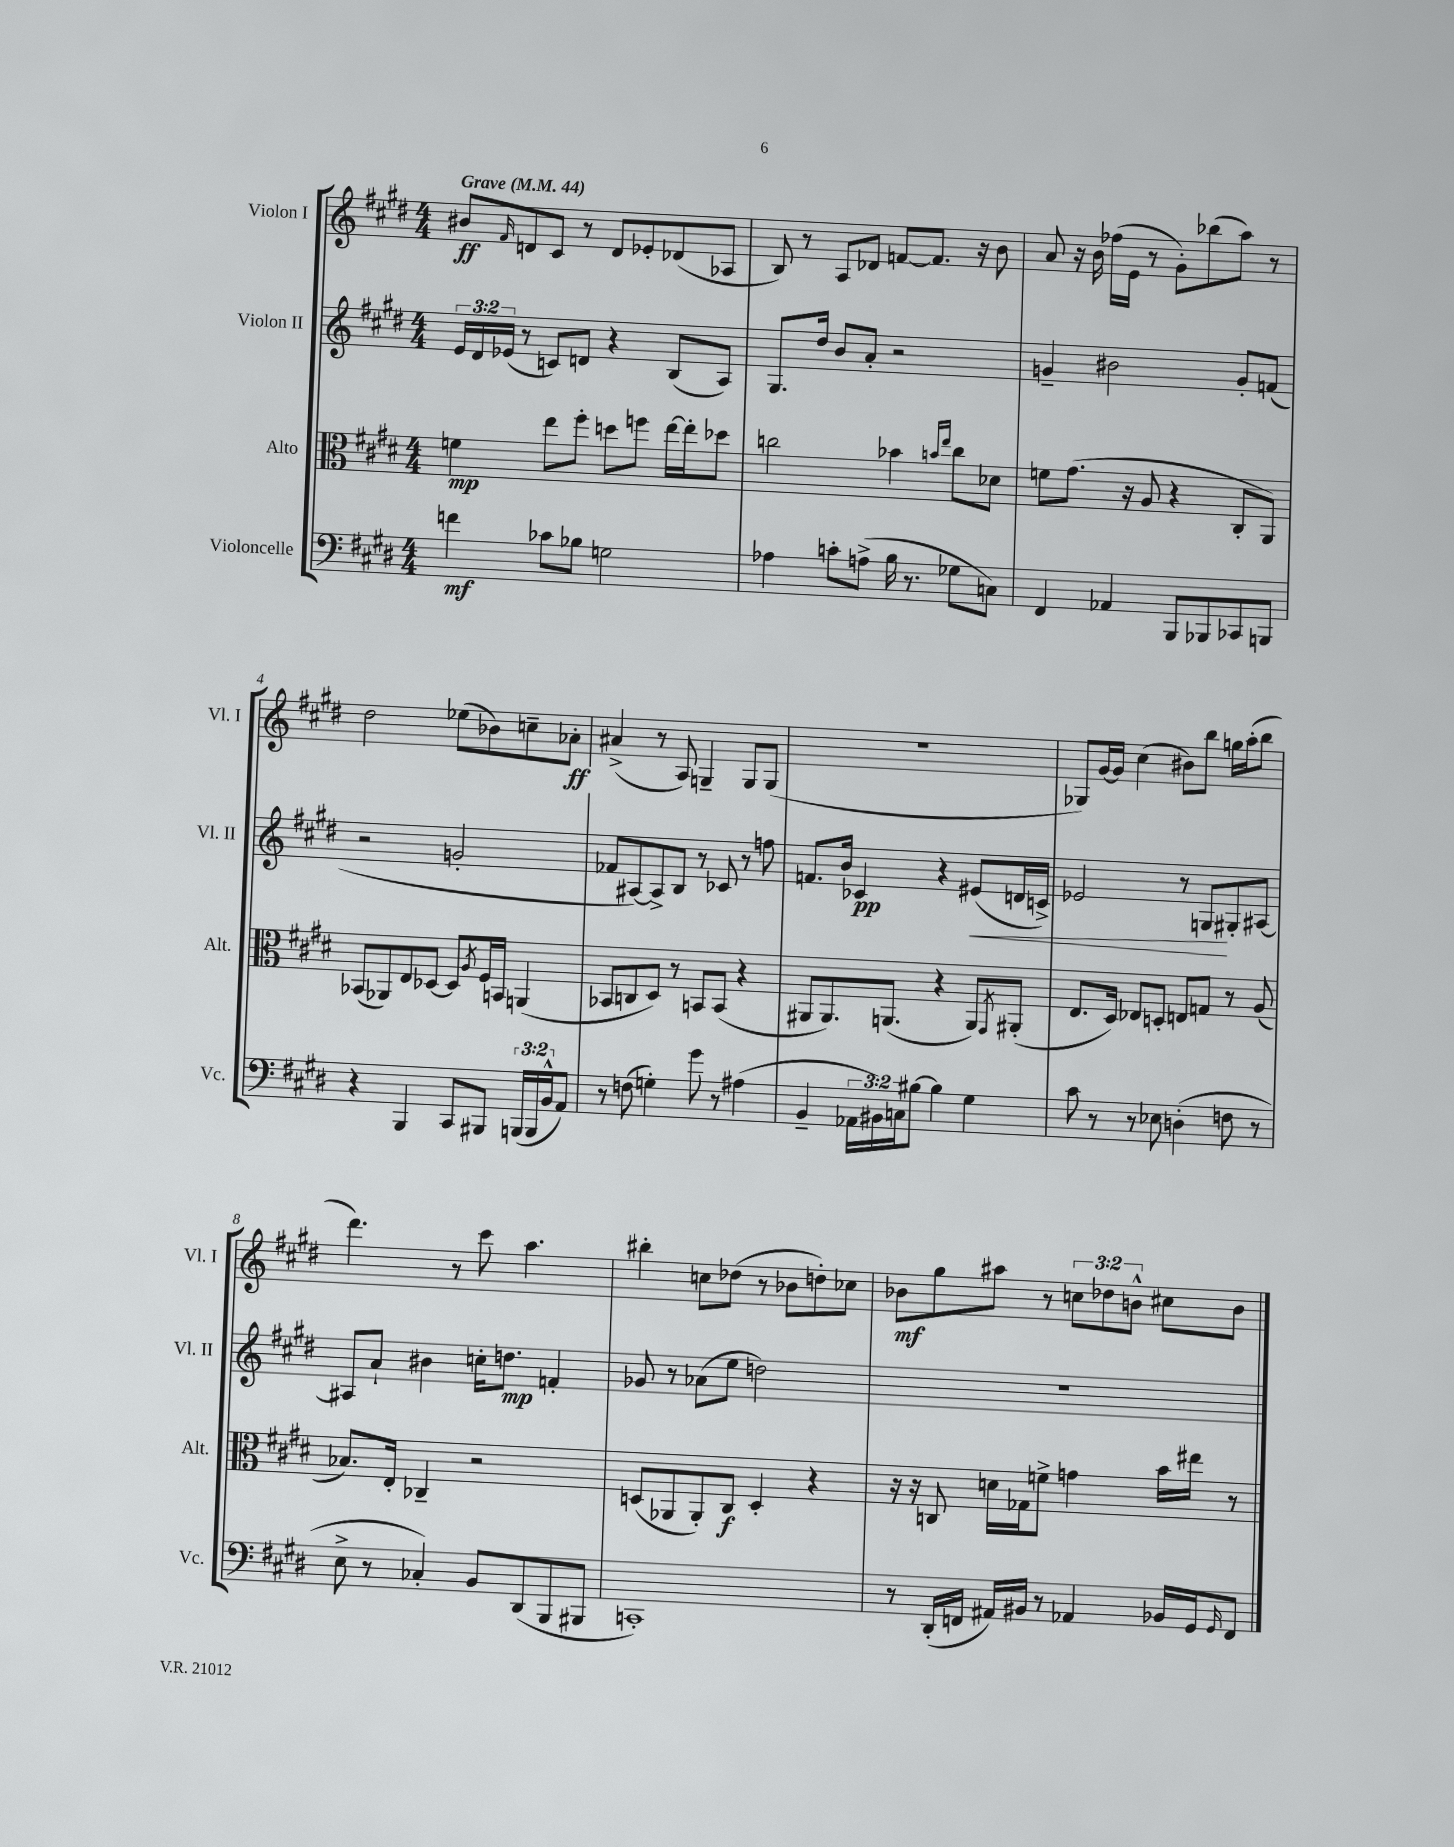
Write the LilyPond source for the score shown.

<<
\new StaffGroup <<
\new Staff = "s0" \with { instrumentName = "Violon I" shortInstrumentName = "Vl. I" } {
    \clef treble \key e \major \numericTimeSignature \time 4/4 \override Staff.TupletNumber.text = #tuplet-number::calc-fraction-text \tempo "Grave" 4 = 44
    bis'8\ff \grace { fis'16 } d'8 cis'8 r8 d'8 ees'8-. des'8( aes8 |
    b8) r8 a8 des'8 f'8~ f'8. r16 b'8 |
    a'8 r16 b'16 fes''16( e'16 r8 gis'8-.) bes''8( a''8) r8 |
    dis''2 ees''8( bes'8) c''8-- aes'8-.\ff |
    ais'4->( r8 a8) g4-- g8 g8( |
    R1 |
    ges8) gis'16~ gis'16 cis''4( bis'8) b''8 g''16 a''16-.( b''8 |
    dis'''4.) r8 cis'''8 a''4. |
    bis''4-. c''8 des''8( r8 bes'8 d''8-.) ces''8 |
    bes'8\mf gis''8 ais''8 r8 \tuplet 3/2 { c''8 des''8 b'8-^ } cis''8 b'8 \bar "|." |
}
\new Staff = "s1" \with { instrumentName = "Violon II" shortInstrumentName = "Vl. II" } {
    \clef treble \key e \major \numericTimeSignature \time 4/4 \override Staff.TupletNumber.text = #tuplet-number::calc-fraction-text
    \tuplet 3/2 { e'16 dis'16 ees'16( } r8 c'8) d'8 r4 b8( a8) |
    gis8. dis''16 b'8 a'8-. r2 |
    g'4-- bis'2 g'8-. f'8( |
    r2 g'2-. |
    fes'8 ais8~) ais8-> b8 r8 ces'8 r8 f''8 |
    f'8. b'16 ces'4\pp r4 eis'8\<( d'16 c'16->) |
    ees'2 r8 g8\! gis8-. ais8~ |
    ais8 a'8-! bis'4 c''16-. d''8.\mp f'4-. |
    ges'8 r8 aes'8( e''8 d''2) |
    r1 \bar "|." |
}
\new Staff = "s2" \with { instrumentName = "Alto" shortInstrumentName = "Alt." } {
    \clef alto \key e \major \numericTimeSignature \time 4/4
    f'4\mp e''8 fis''8-. d''8 f''8 e''16~ e''16-. des''8 |
    c''2 bes'4 \grace { b'16 e''16 } c''8 des'8 |
    f'8 gis'8.( r16 a8 r4 cis8-. a,8) |
    bes,8( aes,8) e8 des8~ des8 \acciaccatura { a8 } fis16 b,16 a,4( |
    bes,8 c8 dis8) r8 b,8 b,8( r4 |
    ais,8 ais,8.) a,8.( r4 a,8) \acciaccatura { gis,8 } ais,8-.( |
    e8. dis16) ees8 d8-. e8 g8 r8 a8( |
    bes8.) e16-. ces4-- r2 |
    d8( aes,8 aes,8-.) cis8\f d4-. r4 |
    r16 r16 c8 d'16 ges16 f'8-> g'4 b'16 eis''16 r8 \bar "|." |
}
\new Staff = "s3" \with { instrumentName = "Violoncelle" shortInstrumentName = "Vc." } {
    \clef bass \key e \major \numericTimeSignature \time 4/4 \override Staff.TupletNumber.text = #tuplet-number::calc-fraction-text
    f'4\mf ces'8 bes8 g2 |
    aes4 c'8-. a8->( b16 r8. ges8 c8) |
    fis,4 aes,4 b,,8 bes,,8 ces,8 b,,8 |
    r4 b,,4 cis,8 bis,,8 \tuplet 3/2 { b,,16( b,,16 b,16-^ } a,8) |
    r8 f8( g4-.) gis'8 r8 ais4( |
    b,4-- \tuplet 3/2 { aes,16 bis,16) c16 } bis8~ bis4 gis4 |
    cis'8 r8 r8 ees8 d4-.( f8 r8 |
    e8-> r8 ces4-.) b,8 dis,8( b,,8 bis,,8 |
    c,1-.) |
    r8 dis,16-.( f,16 ais,16) bis,16 r8 aes,4 bes,16 gis,16 \grace { gis,16 } f,8 \bar "|." |
}
>>
>>
